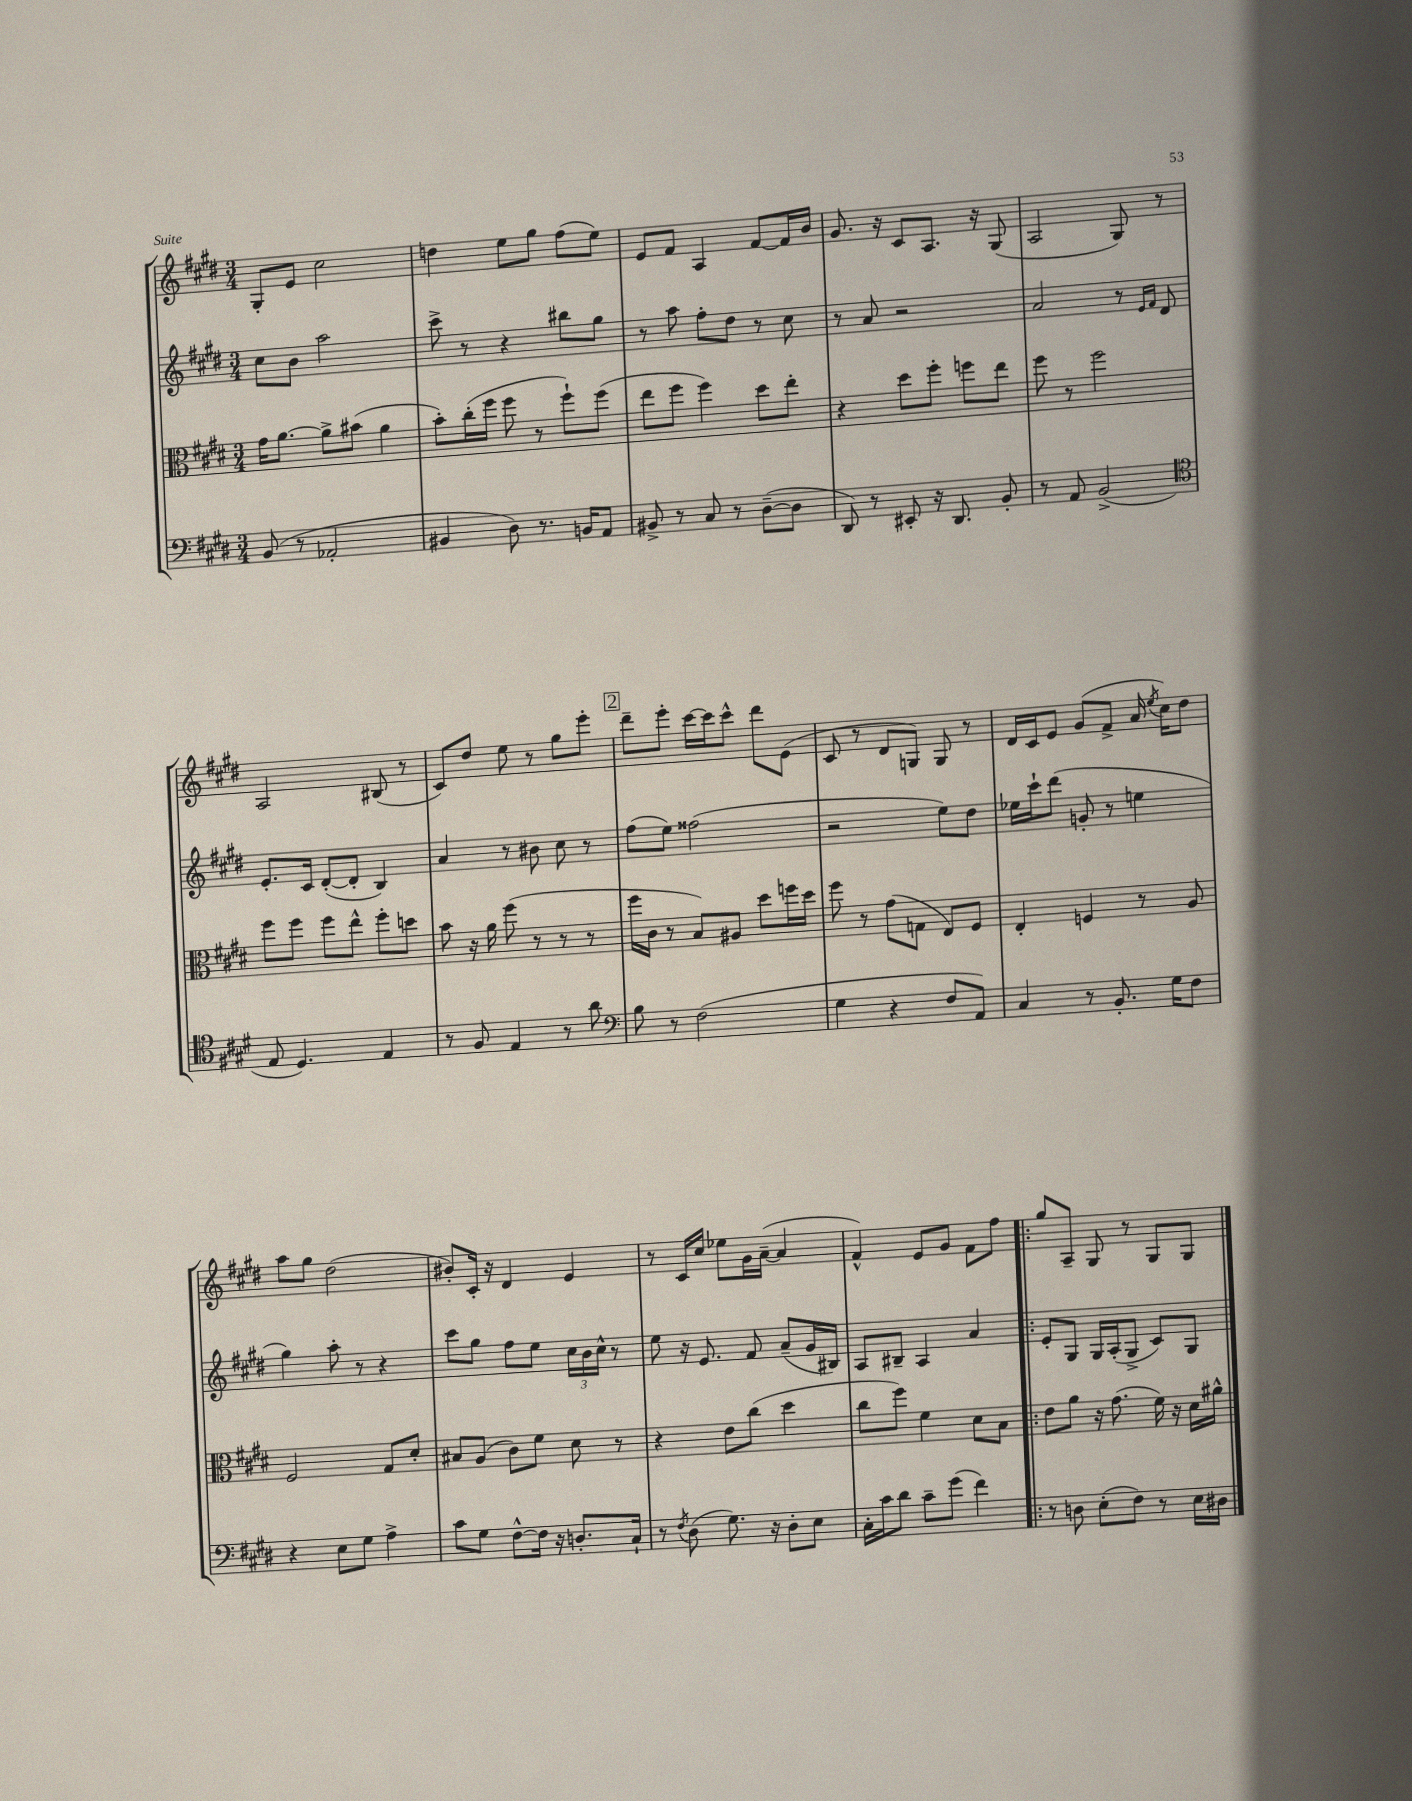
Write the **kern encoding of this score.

**kern	**kern	**kern	**kern
*staff4	*staff3	*staff2	*staff1
*clefF4	*clefC3	*clefG2	*clefG2
*k[f#c#g#d#]	*k[f#c#g#d#]	*k[f#c#g#d#]	*k[f#c#g#d#]
*M3/4	*M3/4	*M3/4	*M3/4
(8BB/	16g#\LK	8cc#\L	8G#'/L
.	[8.a\J	.	.
8r	.	8b\J	8e/J
2AA-'/	8a^\]L	2aa\	2cc#\
.	(8b#\J	.	.
.	4a\	.	.
=	=	=	=
4BB#/	8b'\L)	8ccc#^\	4dd\
.	(16cc#'\L	8r	.
.	16ff#\JJ	.	.
8D#\)	8ff#\	4r	8ee\L
8.r	8r	.	8gg#\J
.	8ff#`\L)	8bb#\L	(8ff#\L
16BB/LK	.	.	.
8AA/J	(8ff#\J	8gg#\J	8ee\J)
=	=	=	=
8BB#^/	8ee\L	8r	8e/L
8r	8ff#\J	8aa\	8f#/J
8C#/	4ff#\)	8ff#'\L	4A/
8r	.	8dd#\J	.
([8D#~\L	8dd#\L	8r	[8f#/L
8D#\]J	8ee'\J	8cc#\	16f#/]L
.	.	.	16b/JJ
=	=	=	=
8DD#/)	4r	8r	8.g#/
8r	.	8a/	.
.	.	.	16r
8EE#'/	8dd#\L	2r	8c#/L
16r	8ff#'\J	.	8.A/J
8.DD#/	.	.	.
.	8ff\L	.	.
.	.	.	16r
8BB'/	8ee\J	.	(8G#/
=	=	=	=
8r	8ff#\	2a/	2A/
8AA/	8r	.	.
(2BB^/	2ff#\	.	.
.	.	8r	8G#/)
.	.	16qqe/LL	.
.	.	16qqf#/JJ	.
.	.	8d#/	8r
=	=	=	=
*clefC4	*	*	*
8E/	8ff#\L	8.e'/L	2A/
4.D#/)	8ff#\J	.	.
.	.	16c#/Jk	.
.	8ff#\L	([8d#'/L	.
.	8ee^^\J	8d#'/]J	.
4E/	8ff#'\L	4B/)	(8B#/
.	8dd\J	.	8r
=	=	=	=
8r	8b\	4a/	8c#/L)
8F#/	16r	.	8dd#/J
.	16a\	.	.
4E/	(8ff#\	8r	8ee\
.	8r	8b#\	8r
8r	8r	8cc#\	8gg#\L
8a\	8r	8r	8eee'\J
=	=	=	=
*clefF4	*	*	*
8B\	16ff#\LL	(8ff#\L	8ddd#~\L
.	16c#\JJ	.	.
8r	8r	8ee\J)	8eee'\J
(2F#\	8B/L)	(2ff##\	[16ccc#\LL
.	.	.	16ccc#\]J
.	8A#/J	.	8ccc#^^\J
.	8dd#\L	.	8ddd#\L
.	16ff\L	.	(8e\J
.	16dd#\JJ	.	.
=	=	=	=
4G#\	8ff#\	2r	8c#/
.	8r	.	8r
4r	(8g#\L	.	8d#/L
.	8G\J	.	8G/J)
8F#/L	8E/L)	8ee\L)	8G/
8AA/J)	8F#/J	8dd#\J	8r
=	=	=	=
4C#/	4E'/	16ee-\LL	16d#/LL
.	.	16ccc#`\J	16c#/J
.	.	(8ddd#\J	8e/J
8r	4F/	8g'/	(8g#/L
8.BB'/	.	8r	8f#^/J
.	8r	4ee\	16a/
.	.	.	8qee/
16G#\LK	.	.	16cc#\LK)
8F#\J	8A/	.	8dd#\J
=	=	=	=
4r	2F#/	4gg#\)	8aa\L
.	.	.	8gg#\J
8E\L	.	8aa'\	(2dd#\
8G#\J	.	8r	.
4A^\	8G#/L	4r	.
.	8d#'/J	.	.
=	=	=	=
8c#\L	8B#/L	8ccc#\L	8b#'/L)
8G#\J	(8A/J	8gg#\J	16c#'/Jk
.	.	.	16r
[8F#^^\L	8c#\L)	8ff#\L	4d#/
16F#\]Jk	8f#\J	8ee\J	.
16r	.	.	.
8.D'/L	8d#\	24cc#\LL	4e/
.	.	24b\	.
.	.	24cc#^^\JJ	.
.	8r	8r	.
16C#`/Jk	.	.	.
=	=	=	=
8r	4r	8ee\	8r
8qF#/	.	.	.
(8D#\	.	16r	16c#/LL
.	.	8.e/	16cc#/JJ
8.G#\)	8e\L	.	8ee-\L
.	(8cc#\J	8f#/	16g#\L
16r	.	.	([16a~\JJ
8D#'\L	4dd#\	(8a~/L	4a/]
8E\J	.	16g#/L	.
.	.	16B#/JJ)	.
=	=	=	=
16C#'\LL	8cc#\L	8A/L	4f#^^/)
16c#\J	.	.	.
8d#\J	8ff#\J)	8B#~/J	.
8c#~\L	4f#\	4A/	8e/L
(8g#\J	.	.	8g#/J
4f#\)	8d#\L	4a/	8f#\L
.	8B\J	.	8ff#\J
=!|:	=!|:	=!|:	=!|:
8r	8e\L	8e'/L	8gg#/L
8D\	8a\J	8G#/J	8A~/J
(8E'\L	16r	16G#/LL	8G#/
.	(8.g#\	(16A'/J	.
8F#\J)	.	8G#^/J	8r
8r	16f#\)	8c#/L)	8G#/L
.	16r	.	.
16E\LL	16d#\LL	8G#/J	8G#/J
16D#\JJ	16a#^^\JJ	.	.
==	==	==	==
*-	*-	*-	*-
